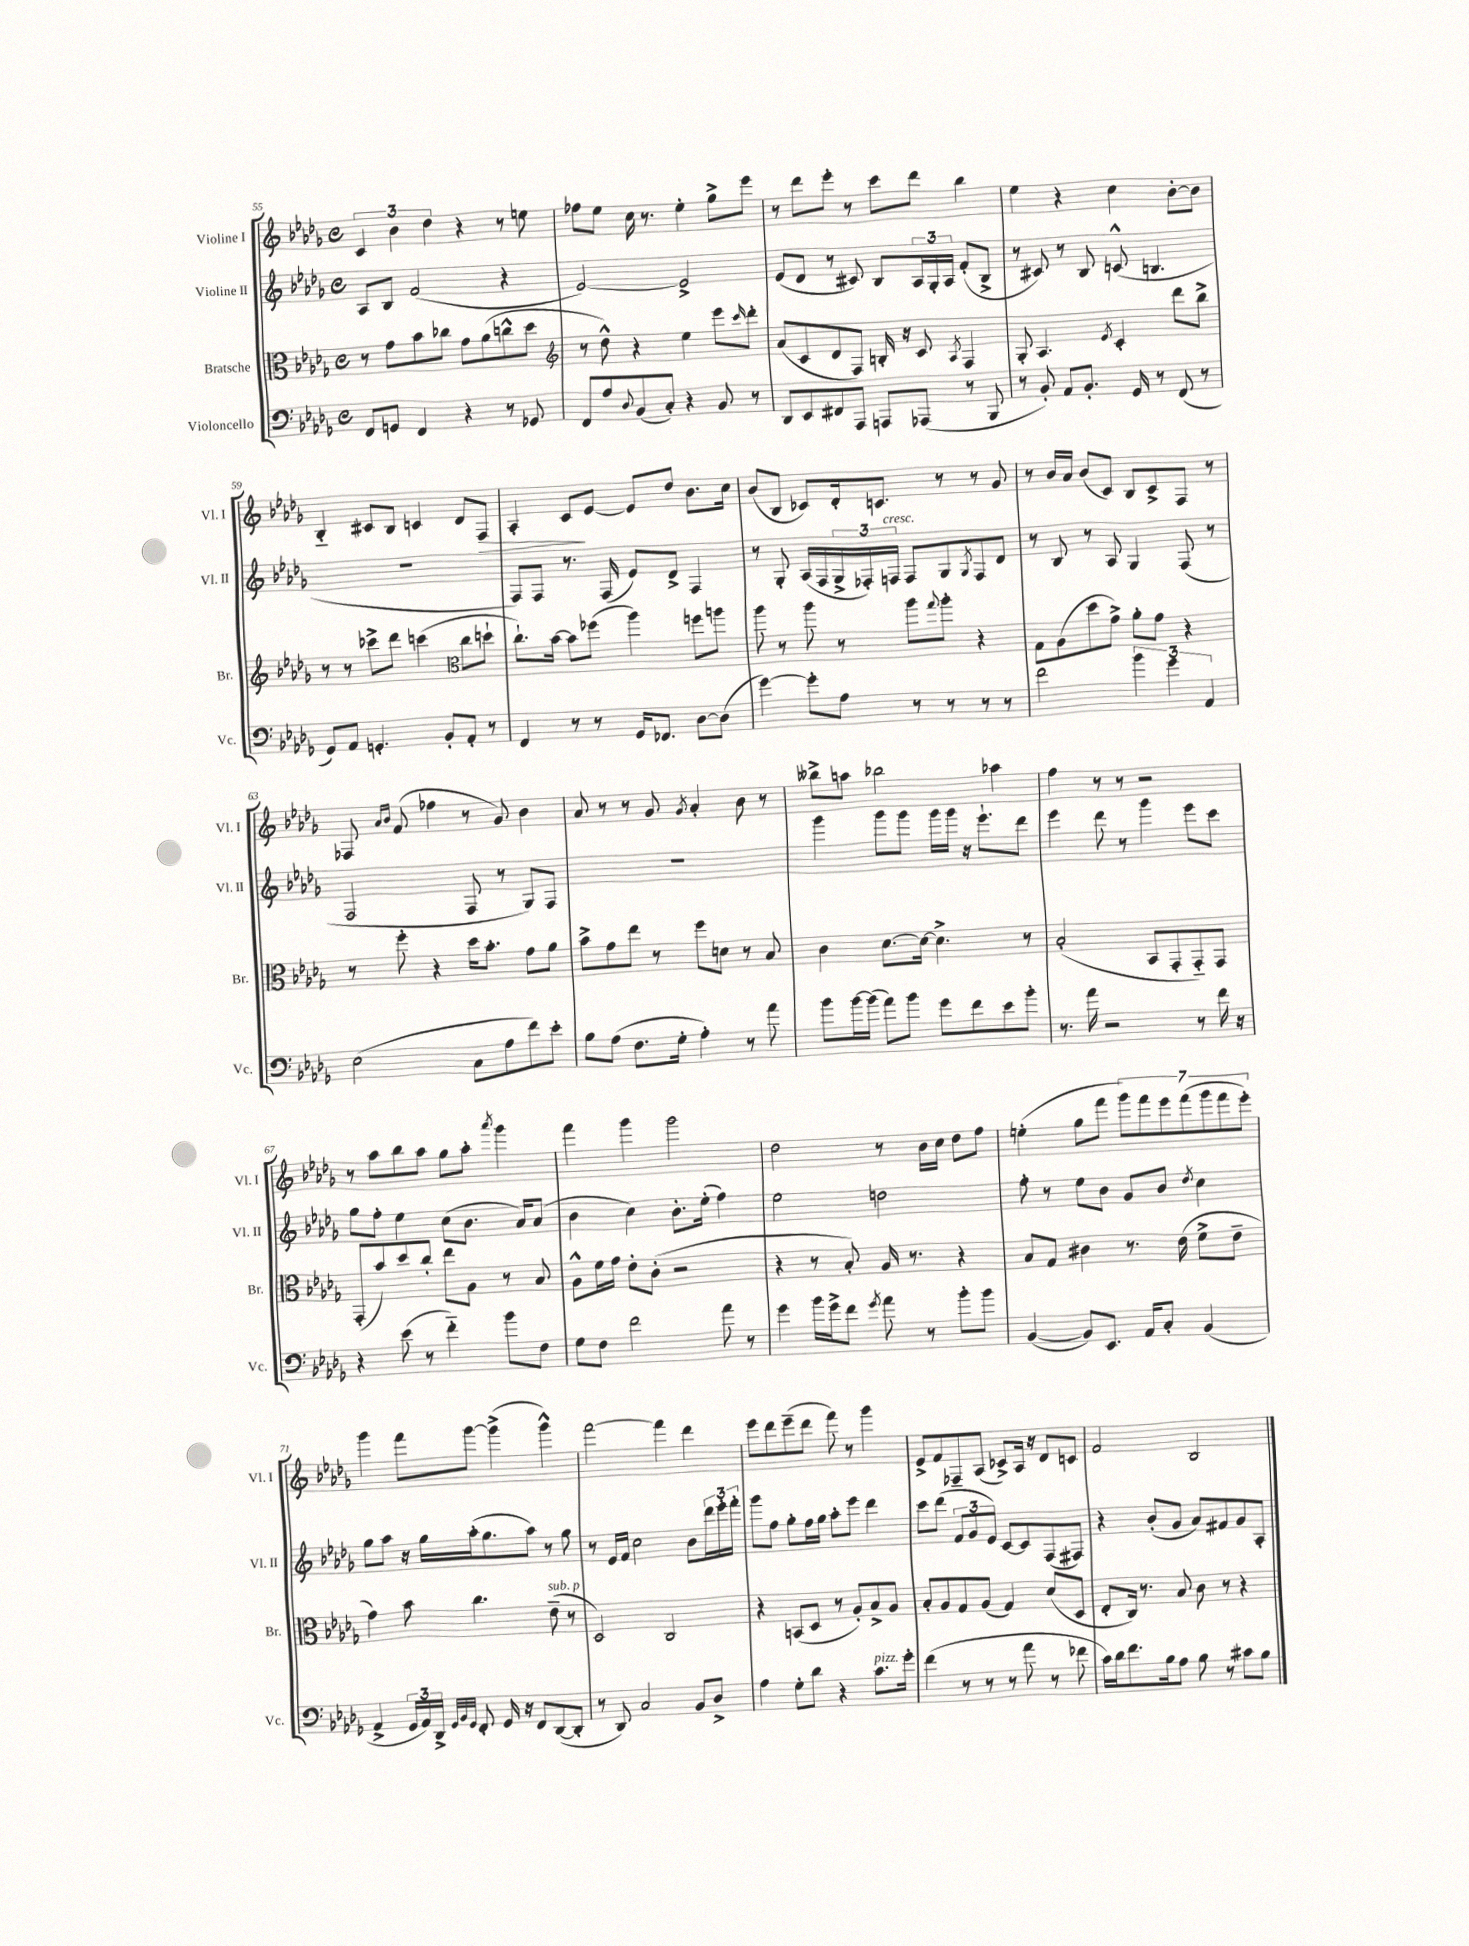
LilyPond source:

<<
\new StaffGroup <<
\new Staff = "s0" \with { instrumentName = "Violine I" shortInstrumentName = "Vl. I" } {
    \clef treble \key des \major \defaultTimeSignature \time 4/4
    \tuplet 3/2 { c'4 bes'4 des''4 } r4 r8 e''8 |
    fes''8 ees''8 c''16 r8. ees''4-. ges''8-> ees'''8 |
    r8 des'''8 ees'''8-. r8 c'''8 des'''8 bes''4 |
    ees''4 r4 c''4 bes'8~-. bes'8 |
    bes4-_ cis'8 bes8 c'4 des'8 f8\> |
    aes4-. c'8\! ees'8~ ees'8 des''8 bes'8. c''16 |
    bes'8( bes8 ces'8) des'16-. c'8. r8 r8 ges'8 |
    r8 bes'16 aes'16 bes'8( c'8) bes8 c'8-> f8 r8 |
    fes8 \grace { aes'16 bes'16 } f'8( fes''4 r8 ges'8) bes'4 |
    aes'8 r8 r8 ges'8 \acciaccatura { ges'8 } aes'4-. bes'8 r8 |
    beses''8-> a''8 bes''2 aes''4 |
    f''4 r8 r8 r2 |
    r8 aes''8 bes''8 aes''8 ges''8 aes''8-. \acciaccatura { aes'''8 } ges'''4 |
    f'''4 ges'''4 ges'''2 |
    des''2 r8 bes'16 c''16 des''8 f''8 |
    e''4-.( ges''8 f'''8 \tuplet 7/4 { ges'''8) f'''8 ees'''8 f'''8( ges'''8 f'''8 ees'''8-.) } |
    ges'''4 f'''8 ges'''8~ ges'''4->( ges'''4-^) |
    f'''2~ f'''4 des'''4 |
    ees'''8 des'''8 ees'''8--( des'''8 f'''8) r8 ges'''4 |
    ees'8-> f'8 fes8-- aes8( ces'8->) aes16 r16 des'8 c'8 |
    f'2 bes2 \bar "|." |
}
\new Staff = "s1" \with { instrumentName = "Violine II" shortInstrumentName = "Vl. II" } {
    \clef treble \key des \major \defaultTimeSignature \time 4/4
    aes8 bes8 f'2( r4 |
    ees'2~) ees'2-> |
    ees'8( des'8 r8 cis'8) bes8 \tuplet 3/2 { aes16 ges16-. aes16 } f'8-.( bes8-> |
    r8 cis'8) r8 bes8 c'8-^( b4. |
    R1 |
    f8) f8 r8. f16( ees'8) des'8-> f4 |
    r8 ges8-. aes16( f16 \tuplet 3/2 { ges16-> fes16-.) f16^\markup { \italic "cresc." } } f8 ges8 \acciaccatura { ges8 } f8 des'8 |
    r8 bes8 r8 aes8 ges4 f8( r8 |
    f2 f8 r8 ges8) f8 |
    R1 |
    ges'''4 ges'''8 ges'''8 ges'''16 ges'''16 r16 ees'''8.-! des'''8 |
    ees'''4 des'''8 r8 ges'''4 ees'''8 c'''8 |
    ges''8 f''8-. ees''4 c''8( bes'8. aes'16) aes'8( |
    bes'4 c''4) bes'8.-. ees''16-.( f''4) |
    ees''2 d''2 |
    f''8-. r8 ees''8 bes'8 ges'8 bes'8 \acciaccatura { des''8 } c''4 |
    ges''8 aes''8 r16 ges''16 aes''16-.( ges''8. aes''8) r8 ges''8 |
    r8 ees'16 f'16 c''2 bes'8 \tuplet 3/2 { des'''16 ees'''16-. f'''16-. } |
    ges'''8 f''8 ges''8-. f''16 ges''16 aes''8-. ees'''8 des'''4 |
    c'''8 des'''8( \tuplet 3/2 { f'8 ges'8 ees'8) } c'8~ c'8 f8( fis8) |
    r4 bes'8-.( ges'8 aes'8) fis'8 ges'8 aes8-. \bar "|." |
}
\new Staff = "s2" \with { instrumentName = "Bratsche" shortInstrumentName = "Br." } {
    \clef alto \key des \major \defaultTimeSignature \time 4/4
    r8 ges'8 bes'8 ces''8 ges'8 aes'8( c''8-^ des''8 |
    \clef treble r8 des''8-^) r4 ees''4 ees'''8 \grace { c'''16 } des'''8-. |
    aes'8( c'8 des'8 f8) b16-. r16 c'8 \acciaccatura { aes8 } f4 |
    ges8-. aes4. \acciaccatura { ees'8 } c'4-. des'''8 bes''8-> |
    r8 r8 ces'''8-> des'''8 c'''4( \clef alto c''8 d''8-! |
    c''8.-!) bes'16~ bes'8 fes''8( aes''4) f''8 a''8 |
    aes''8 r8 aes''8 r8 aes''8 \appoggiatura { ges''8 } aes''8-. r4 |
    ges8 aes8( des''8 ges'8->) aes'8-. ges'8 r4 |
    r8 f''8-. r4 des''16 bes'8.-. ges'8 aes'8 |
    bes'8-> ges'8 ees''8 r8 f''8 d'8 r8 bes8 |
    c'4 des'8.~ des'16~ des'4.-> r8 |
    bes2-.( bes,8 ges,8-. ges,8-_) ges,8 |
    ges,8-.( bes'8) des''8 c''8-. ees''8 aes8 r8 bes8 |
    aes8-^ f'16 ges'16 ees'8-. c'8-.( r2 |
    r4 r8 bes8-.) aes16 r8. r4 |
    bes8 ges8 cis'4 r8. ees'16( f'8-> ees'8-- |
    ges'4) bes'8 c''4. ees'8--^\markup { \italic "sub. p" }( r8 |
    des2) c2 |
    r4 b,8( des8 r8 aes8-.) bes8-> aes8 |
    bes8-. aes8 ges8 aes8( ges4) des'8( des8 |
    ees8-. c16) r8. bes8 c'8 r8 r4 \bar "|." |
}
\new Staff = "s3" \with { instrumentName = "Violoncello" shortInstrumentName = "Vc." } {
    \clef bass \key des \major \defaultTimeSignature \time 4/4
    f,8 g,8 f,4 r4 r8 ges,8 |
    f,8 aes8 \appoggiatura { des8 } bes,8( c8-.) r4 bes,8 r8 |
    des,8 ees,8 fis,8 aes,,8 a,,8 aes,,8( r8 bes,,8 |
    r8 bes,8-.) aes,8 bes,8.-. ges,16 r8 f,8( r8 |
    ges,8) aes,8 g,4.-. bes,8-. aes,8-. r8 |
    f,4 r8 r8 ges,16 fes,8. des8~ des8( |
    ges'4~) ges'8-. aes8 r8 r8 r8 r8 |
    f'2 \tuplet 3/2 { bes'4 ges'4 aes,4 } |
    ees2( c8 aes8 f'8) ees'8-. |
    bes8 aes8( f8. ges16-. aes4-.) r8 aes'8 |
    bes'8 bes'16~ bes'16( aes'8) bes'8 ges'8 f'8 ees'8 bes'8-. |
    r8. aes'16 r2 r8 f'16 r16 |
    r4 ees'8( r8 f'4-_) bes'8 f8 |
    ges8 f8 f'2 aes'8 r8 |
    ges'4 bes'16 ges'16-> f'8 \acciaccatura { ges'8 } aes'8 r8 bes'8-. bes'8 |
    bes,4~( bes,8) ees,8. aes,16 c8-. bes,4( |
    aes,4-> \tuplet 3/2 { ges,16 aes,16) des,16-> } \grace { ges,32 bes,32 ges,32 } f,8-. ges,16 r16 f,8 des,8~( des,8-. |
    r8 des,8) c2 bes,8 des8-> |
    aes4 ges8-. des'8 r4 c'8.^\markup { \italic "pizz." } ges'16-. |
    f'4( r8 r8 r8 aes'8 r8 fes'8 |
    c'16) des'16 f'8. bes16 aes8 bes8 r8 cis'8 bes8 \bar "|." |
}
>>
>>
\layout { \context { \Score currentBarNumber = #55 } }
